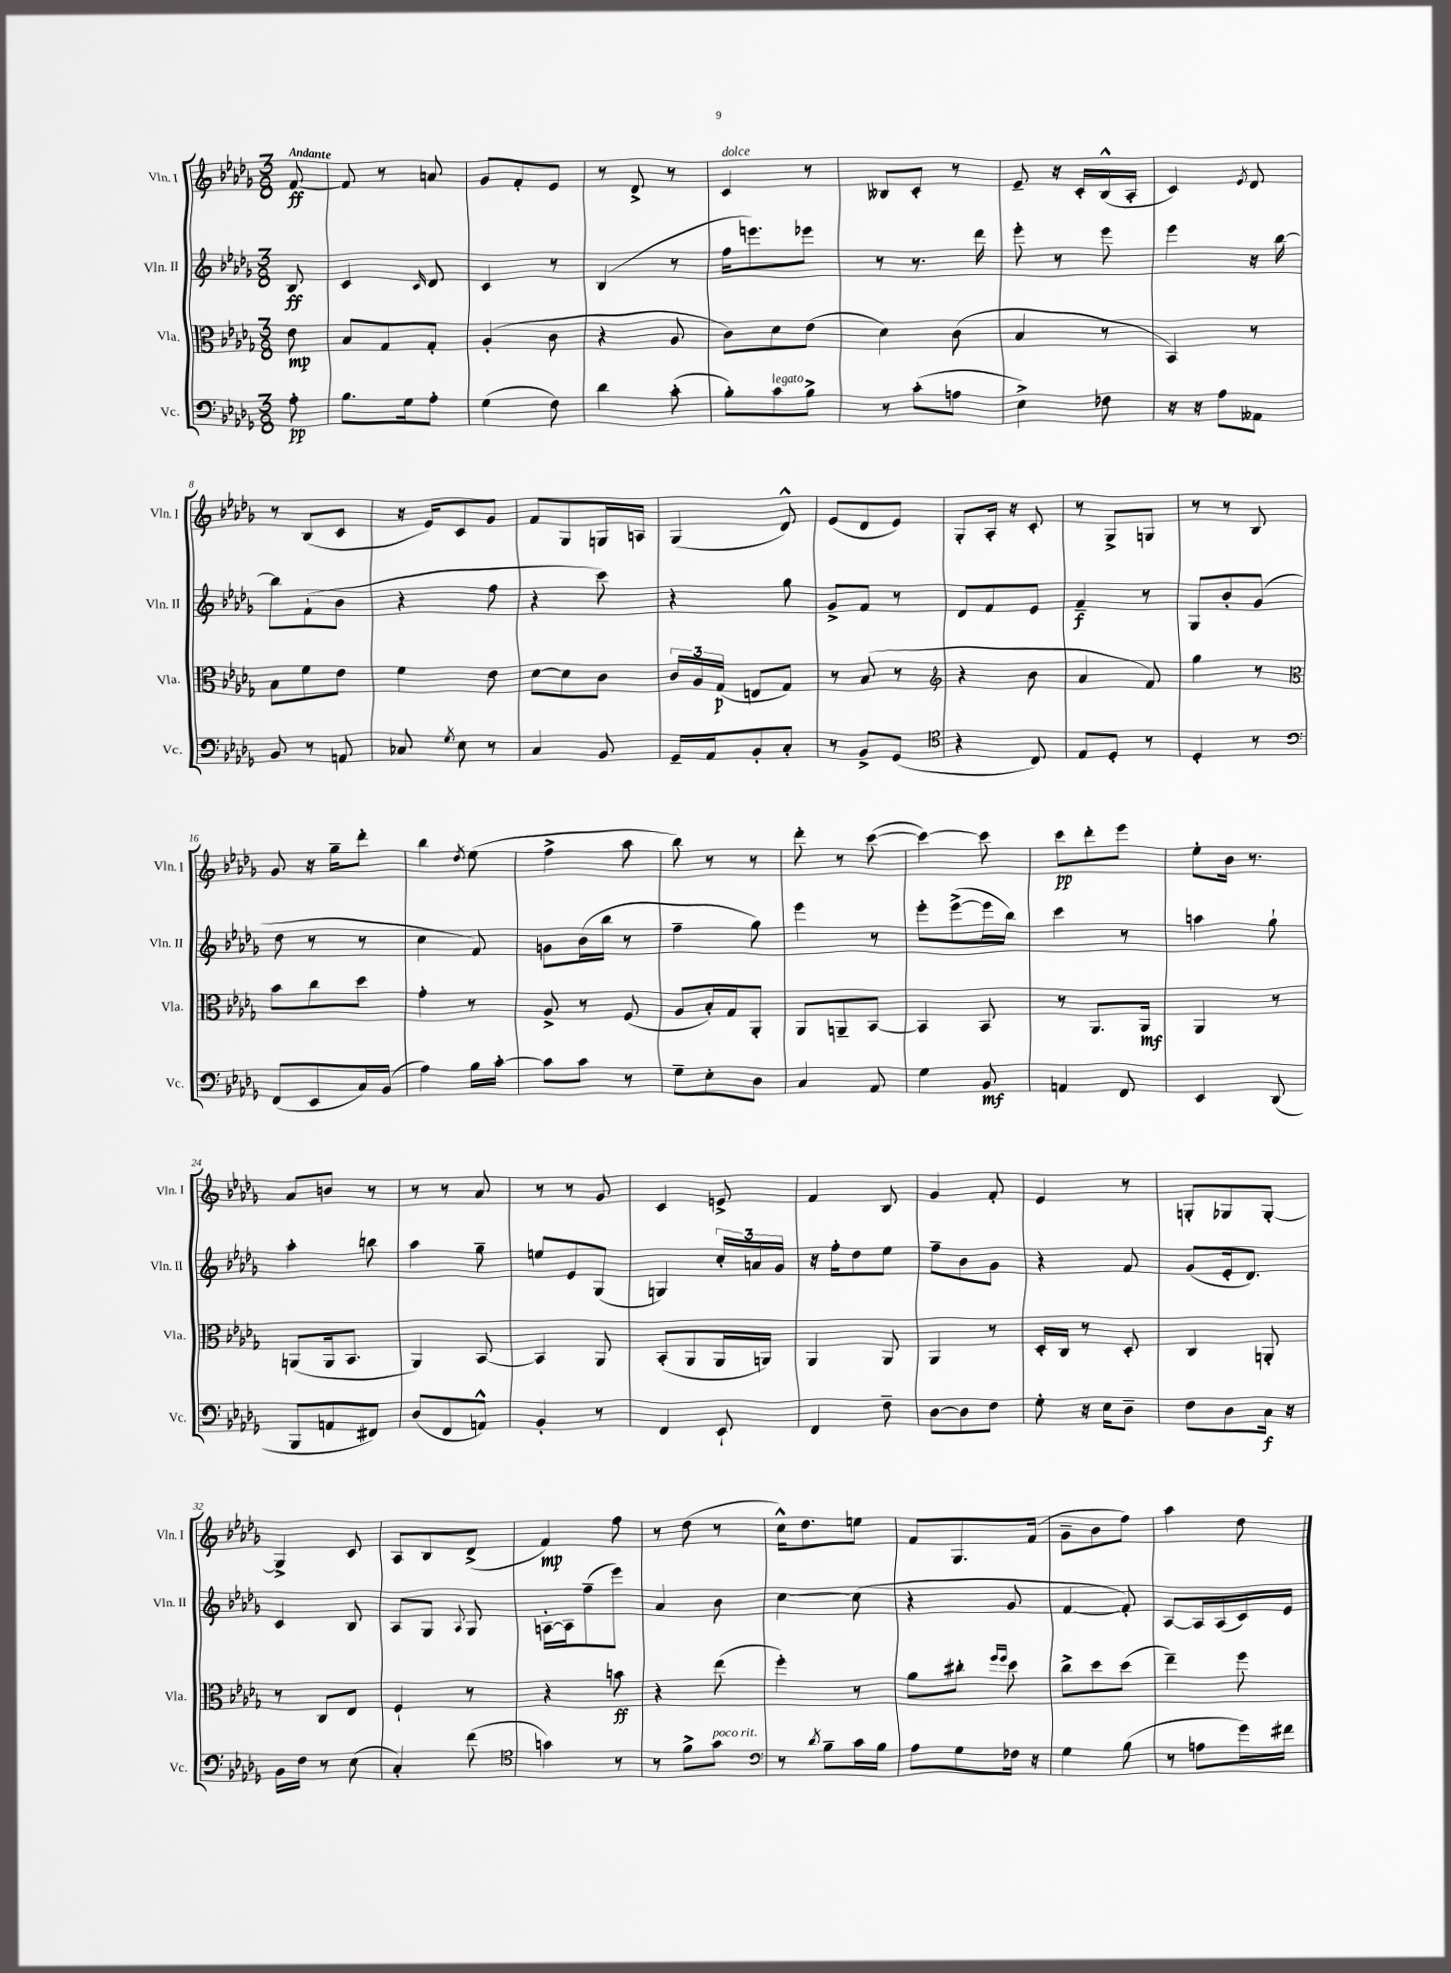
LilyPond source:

<<
\new StaffGroup <<
\new Staff = "s0" \with { instrumentName = "Vln. I" shortInstrumentName = "Vln. I" } {
    \clef treble \key des \major \numericTimeSignature \time 3/8 \partial 8 \tempo "Andante"
    \autoBeamOff f'8~\ff |
    f'8 r8 a'8 |
    ges'8[ f'8-. ees'8] |
    r8 des'8-> r8 |
    c'4^\markup { \italic "dolce" } r8 |
    beses8[ c'8]-. r8 |
    ees'8-- r16 c'16[-. bes16-^( aes16]-. |
    c'4) \acciaccatura { ees'8 } des'8 |
    r8 bes8[( c'8] |
    r16 ees'16[) c'8 ges'8] |
    f'8[ ges8 g16 a16] |
    ges4( des'8-^) |
    ees'8[( des'8 ees'8]) |
    ges8[-. aes16]-. r16 c'8-. |
    r8 ges8[-> g8] |
    r8 r8 bes8 |
    ges'8 r16 ges''16[-- des'''8]-. |
    bes''4 \acciaccatura { des''8 } ees''8( |
    f''4-> aes''8 |
    bes''8) r8 r8 |
    des'''8-. r8 c'''8~( |
    c'''4~) c'''8 |
    c'''8[\pp des'''8-. ees'''8] |
    ees''8[-. bes'16] r8. |
    aes'8[ b'8] r8 |
    r8 r8 aes'8 |
    r8 r8 ges'8 |
    c'4 e'8-> |
    f'4 bes8 |
    ges'4 f'8-. |
    ees'4 r8 |
    g8[-. ges8 ges8]~-. |
    ges4-> c'8 |
    aes8[ bes8 des'8]->( |
    f'4\mp) f''8 |
    r8 des''8( r8 |
    c''16[-^) des''8. e''8] |
    f'8[ ges8. f'16]( |
    ges'8[-- bes'8 f''8]) |
    aes''4 des''8 \bar "|." |
}
\new Staff = "s1" \with { instrumentName = "Vln. II" shortInstrumentName = "Vln. II" } {
    \clef treble \key des \major \numericTimeSignature \time 3/8 \partial 8
    \autoBeamOff bes8\ff |
    c'4 \grace { c'16 } des'8 |
    c'4 r8 |
    bes4( r8 |
    f''16[ e'''8.) ees'''8] |
    r8 r8. des'''16 |
    ees'''8-. r8 ees'''8 |
    ees'''4 r16 bes''16~ |
    bes''8[ f'8-!( bes'8] |
    r4 f''8 |
    r4 c'''8) |
    r4 ges''8 |
    ges'8[-> f'8] r8 |
    des'8[ f'8 ees'8] |
    f'4--\f r8 |
    ges8[ bes'8-. ges'8]( |
    des''8 r8 r8 |
    c''4 f'8) |
    g'8[ bes'16( bes''16] r8 |
    f''4-- ges''8) |
    ees'''4 r8 |
    ees'''8[-. ees'''8~->( ees'''16 bes''16]) |
    c'''4 r8 |
    a''4 ges''8-! |
    aes''4-. b''8 |
    aes''4 ges''8-- |
    e''8[ ees'8 ges8]( |
    g4) \tuplet 3/2 { c''16[-. a'16 ges'16] } |
    r16 f''16[-. des''8 ees''8] |
    f''8[-- bes'8 ges'8] |
    r4 f'8 |
    ges'8[( ees'16-. des'8.]) |
    c'4 bes8 |
    aes8[ ges8] \appoggiatura { aes8 } ges8 |
    a16[~-. a16 f''8--( ees'''8]) |
    aes'4 bes'8 |
    c''4~ c''8( |
    r4 ges'8 |
    f'4~ f'8-.) |
    aes8[~ aes16 aes16( c'16) ees'16] \bar "|." |
}
\new Staff = "s2" \with { instrumentName = "Vla." shortInstrumentName = "Vla." } {
    \clef alto \key des \major \numericTimeSignature \time 3/8 \partial 8
    \autoBeamOff ees'8\mp |
    bes8[ ges8 ges8]-. |
    aes4-.( c'8 |
    r4 aes8 |
    c'8[) des'8 ees'8]( |
    des'4) c'8( |
    bes4 r8 |
    bes,4) r8 |
    bes8[ f'8 ees'8] |
    f'4 ees'8 |
    des'8[~ des'8 c'8] |
    \tuplet 3/2 { c'16[ aes16 ges16]\p( } e8[ ges8]) |
    r8 bes8( r8 |
    \clef treble r4 bes'8 |
    aes'4 f'8) |
    ges''4 r8 |
    \clef alto bes'8[ c''8 des''8] |
    ges'4-. r8 |
    aes8-> r8 f8( |
    aes8[ bes16-.) ges16 aes,8]-. |
    aes,8[ a,8-- bes,8]~ |
    bes,4 bes,8 |
    r8 aes,8.[ aes,16]\mf |
    aes,4 r8 |
    a,8[( a,16 bes,8.] |
    aes,4) bes,8~ |
    bes,4 aes,8 |
    bes,8[-.( aes,8 aes,16 a,16]) |
    aes,4 aes,8 |
    aes,4 r8 |
    des16[-. c16] r8 des8-. |
    c4 a,8-. |
    r8 c8[ ees8] |
    f4-! r8 |
    r4 b'8\ff |
    r4 ees''8( |
    f''4-.) r8 |
    aes'8[ cis''8]-. \grace { f''16[ f''16] } des''8 |
    c''8[-> des''8 des''8]( |
    ees''4--) f''8 \bar "|." |
}
\new Staff = "s3" \with { instrumentName = "Vc." shortInstrumentName = "Vc." } {
    \clef bass \key des \major \numericTimeSignature \time 3/8 \partial 8
    \autoBeamOff aes8-.\pp |
    bes8.[ ges16 aes8]-. |
    ges4( f8) |
    des'4 c'8-.( |
    bes8[-.) c'8^\markup { \italic "legato" } bes8]-> |
    r8 c'8[-.( a8] |
    ees4->) fes8 |
    r16 r16 aes8[ aeses,8] |
    bes,8 r8 a,8 |
    ces8 \acciaccatura { ges8 } ees8 r8 |
    c4 bes,8 |
    ges,16[-- aes,16 bes,8-. c8]-. |
    r8 bes,8[-> ges,8]( |
    \clef tenor r4 c8) |
    ees8[ des8]-. r8 |
    des4-. r8 |
    \clef bass f,8[( ees,8 c16) bes,16]( |
    aes4) bes16[ c'16]~-. |
    c'8[ c'8] r8 |
    ges8[-- ees8-. des8] |
    c4 aes,8 |
    ges4 bes,8\mf |
    a,4 f,8 |
    ees,4 des,8( |
    bes,,8[ a,8 fis,8]) |
    des8[( f,8 a,8]-^) |
    bes,4-. r8 |
    f,4 ees,8-! |
    f,4 f8-- |
    des8[~ des8 f8] |
    ges8-. r16 ees16[ des8]-- |
    f8[ des8 c16]\f r16 |
    bes,16[ f16] r8 ees8( |
    c4-.) f'8( |
    \clef tenor g'4) r8 |
    r8 f'8[-> ges'8]^\markup { \italic "poco rit." } |
    \clef bass r8 \acciaccatura { des'8 } bes8[-- c'16 bes16] |
    aes8[ ges8 fes16] r16 |
    ges4 bes8( |
    r8 a8[ ges'16) fis'16] \bar "|." |
}
>>
>>
